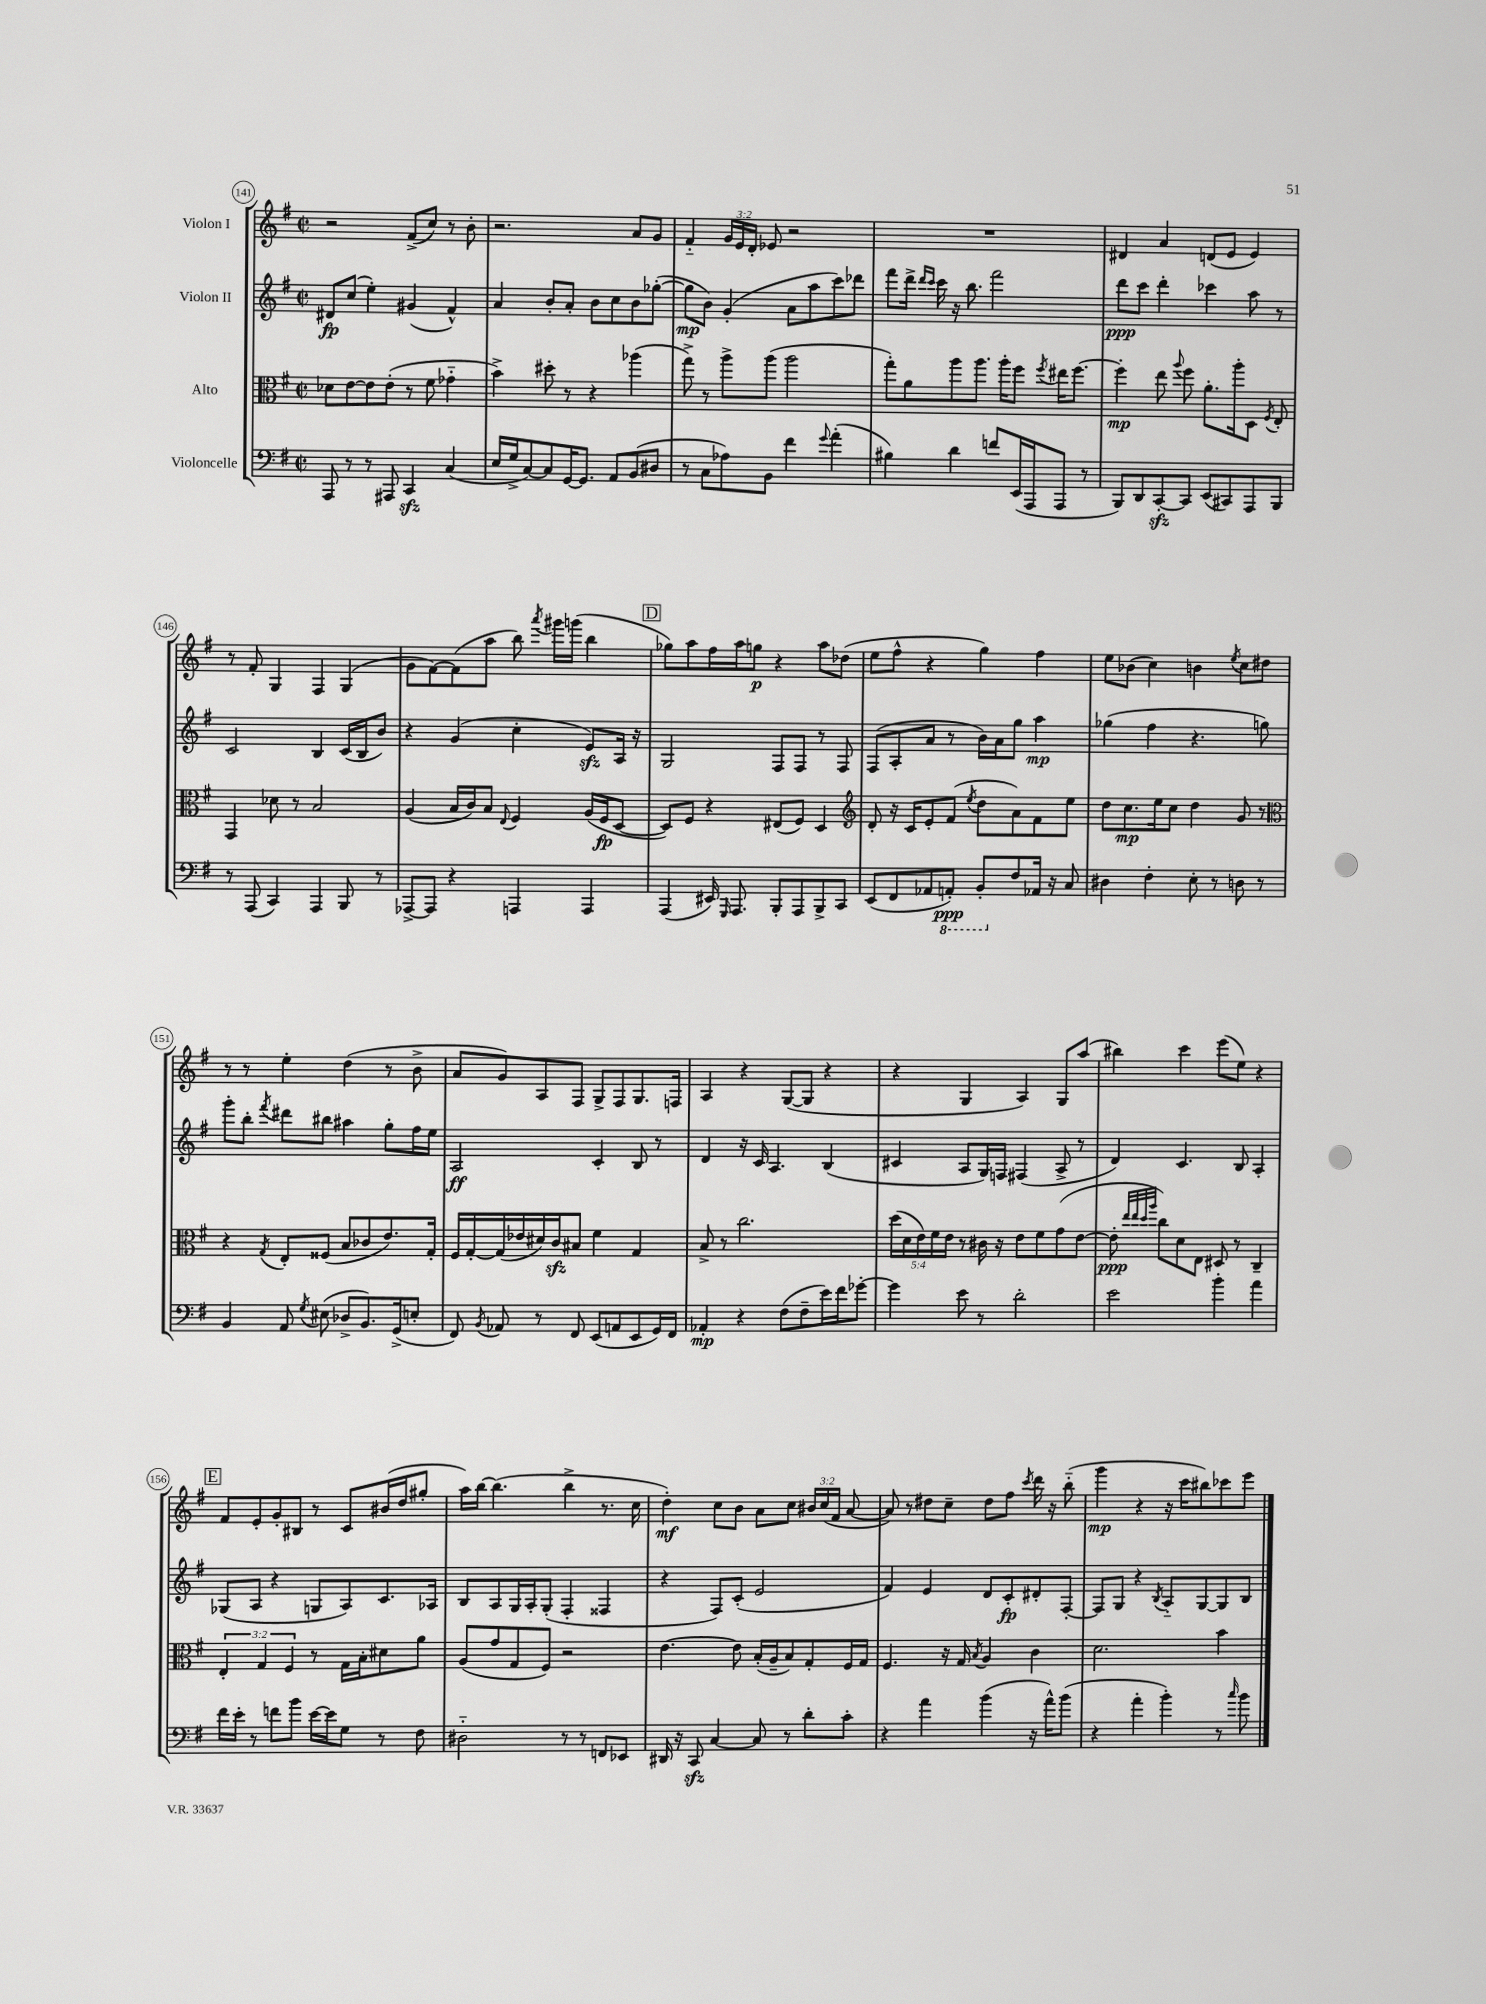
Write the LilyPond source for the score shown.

<<
\new StaffGroup <<
\new Staff = "s0" \with { instrumentName = "Violon I" } {
    \clef treble \key g \major \defaultTimeSignature \time 2/2 \override Staff.TupletNumber.text = #tuplet-number::calc-fraction-text
    \autoBeamOff r2 fis'8[->( c''8]) r8 b'8-. |
    r2. a'8[ g'8] |
    fis'4-_ \tuplet 3/2 { g'16[ e'16 d'16]-. } ees'8 r2 |
    R1 |
    dis'4 a'4 d'8[( e'8] e'4) |
    r8 fis'8-. g4 fis4 g4( |
    g'8[ fis'8~) fis'8( a''8] b''8) \acciaccatura { a'''8 } gis'''16[ g'''16]( b''4 |
    \mark \markup { \box "D" } ges''8[) a''8 fis''16 a''16 g''8]\p r4 a''8[ des''8]( |
    e''8[ fis''8]-^ r4 g''4) fis''4 |
    e''8[ bes'8]( c''4) b'4 \acciaccatura { e''8 } c''8[ dis''8] |
    r8 r8 e''4-. d''4( r8 b'8-> |
    a'8[ g'8) a8 fis8] g8[-> fis8 g8. f16] |
    a4 r4 g8[~( g8] r4 |
    r4 g4 a4) g8[ a''8]( |
    bis''4) c'''4 e'''8[( e''8]) r4 |
    \mark \markup { \box "E" } fis'8[ e'8-. g'8-. bis8] r8 c'8[ bis'16( d''16 gis''8]-. |
    a''16[) b''16]~ b''4.( b''4-> r8. c''16 |
    d''4-.\mf) c''8[ b'8] a'8[ c''8] \tuplet 3/2 { bis'16[ c''16( fis'16] } a'8~ |
    a'8) r8 dis''8[ c''8]-- dis''8[ fis''8] \acciaccatura { c'''8 } d'''16 r16 b''8-_( |
    g'''4\mp r4 r16 c'''16[ bis''8) ces'''8 e'''8] \bar "|." |
}
\new Staff = "s1" \with { instrumentName = "Violon II" } {
    \clef treble \key g \major \defaultTimeSignature \time 2/2
    \autoBeamOff dis'8[\fp c''8]( e''4-.) gis'4( fis'4-^) |
    a'4 b'8[-. a'8]-. b'8[ c''8 b'8 ges''8]~-.( |
    ges''8[\mp b'8]) g'4-.( a'8[ a''8 c'''8) des'''8] |
    fis'''8[ d'''16]-> \grace { d'''16[ c'''16] } c'''16 r16 b''8. fis'''2 |
    d'''8[\ppp c'''8] d'''4-. ces'''4 a''8 r8 |
    c'2 b4 c'16[( b16 b'8]) |
    r4 g'4( c''4-. e'8[\sfz) a16] r16 |
    \mark \markup { \box "D" } g2 fis8[ fis8] r8 fis8 |
    fis8[( a8-. a'8] r8 b'16[) a'16 g''8] a''4\mp |
    ges''4( fis''4 r4. g''8) |
    g'''8[-. b''8]-. \acciaccatura { fis'''8 } dis'''8[ bis''8] ais''4 g''8[-. fis''16 e''16] |
    a2\ff c'4-. b8 r8 |
    d'4 r16 c'16 a4. b4( |
    cis'4 a8[ g16) f16] fis4( a8-> r8 |
    d'4) c'4. b8 a4-. |
    \mark \markup { \box "E" } ges8[( a8] r4 g8[ a8) c'8. aes16] |
    b8[ a8 g16 a16-. g8]-.( fis4-. fisis4 |
    r4 fis8[) c'8]-.( e'2 |
    fis'4) e'4 d'8[ c'8-.\fp dis'8-. fis8]~-. |
    fis8[ g8] r4 \acciaccatura { b8 } a8[-_ g8~ g8 b8] \bar "|." |
}
\new Staff = "s2" \with { instrumentName = "Alto" } {
    \clef alto \key g \major \defaultTimeSignature \time 2/2 \override Staff.TupletNumber.text = #tuplet-number::calc-fraction-text
    \autoBeamOff des'8[ e'8~ e'8 e'8]-.( r8 fis'8 ges'4-_ |
    b'4->) dis''8-. r8 r4 aes''4( |
    g''8->) r8 a''8[-> a''8]( a''2 |
    g''8[-.) a'8 a''8 a''8.] a''16[-. fis''8] \acciaccatura { fis''8 } eis''16[ fis''8.]~ |
    fis''4-.\mp e''8 \appoggiatura { a''8 } fis''8 a'8.[-. a''16-. d8] \acciaccatura { fis8 } e8-. |
    g,4 des'8 r8 b2 |
    a4( b16[ c'16) b8] \appoggiatura { e8 } fis4 a16[( fis16\fp d8]~ |
    \mark \markup { \box "D" } d8[) fis8] r4 eis8[( fis8]) d4 |
    \clef treble d'8-. r16 c'16[ e'8-. fis'8]( \acciaccatura { e''8 } d''8[ a'8) fis'8 e''8] |
    d''8[ c''8.\mp e''16 c''8] d''4 g'8 r8 |
    \clef alto r4 \acciaccatura { g8 } e8[-. fisis8]( b8[ ces'8 e'8.) g16]-. |
    fis16[ g16~-. g16( ees'16 dis'16) c'16\sfz bis8] fis'4 g4 |
    b8-> r8 c''2. |
    \tuplet 5/4 { d''16[( d'16 e'16) fis'16 e'16] } r8 cis'16 r16 e'8[ fis'8 g'8( e'8]~ |
    e'8-.\ppp \grace { e''32[ e''32 d''32 a''32] } c''8[) d'8 e8] dis8 r8 c4-- |
    \mark \markup { \box "E" } \tuplet 3/2 { e4-. g4 fis4 } r8 g16[ b16-. dis'8 a'8] |
    a8[( g'8 g8 fis8]) r2 |
    e'4.~ e'8 b16[-.( a16-- b8) g8-. fis16 g16] |
    fis4. r16 g16 \acciaccatura { b8 } a4 c'4 |
    d'2. b'4 \bar "|." |
}
\new Staff = "s3" \with { instrumentName = "Violoncelle" } {
    \clef bass \key g \major \defaultTimeSignature \time 2/2
    \autoBeamOff a,,8 r8 r8 ais,,8 c,4\sfz c4( |
    e16[ g16-> c8~) c8 g,16~ g,8.] a,8[ b,8( dis8] |
    r8 c8[ aes8) b,8] fis'4 \appoggiatura { g'8 } a'4-.( |
    bis4) d'4 f'8[ e,16( a,,16 a,,8] r8 |
    b,,8[) d,8 c,8~-.\sfz c,8] e,8[( cis,8) a,,8 b,,8] |
    r8 a,,8( c,4) a,,4 b,,8 r8 |
    aes,,8[~-> aes,,8] r4 a,,4 a,,4 |
    \mark \markup { \box "D" } a,,4( eis,16) \grace { g,,16 } a,,8. b,,8[-. a,,8 b,,8-> c,8] |
    e,8[( fis,8 aes,8 \ottava #-1 a,,!8]-.\ppp) b,,8[-. \ottava #0 fis8 aes,!16] r16 c8 |
    dis4 fis4-. e8-. r8 d8 r8 |
    b,4 a,8 \acciaccatura { g8 } eis8( des8[-> b,8.) g,16->( e8]-. |
    fis,8) \acciaccatura { b,8 } aes,8 r8 fis,8 e,8[( a,8 e,8 g,16) fis,16] |
    aes,4-.\mp r4 fis8[( fis8-- e'16) fis'16 ges'8]~-. |
    ges'4 e'8 r8 d'2-. |
    e'2 b'4-. a'4 |
    \mark \markup { \box "E" } fis'16[ e'16]-. r8 f'8[ b'8] e'16[~ e'16 g8] r8 fis8 |
    dis2-_ r8 r8 f,8[ ees,8] |
    dis,16 r16 c,8\sfz c4~ c8 r8 d'8[-. c'8]-. |
    r4 a'4 b'4( r16 a'16[-^) b'8]( |
    r4 a'4-. b'4-.) r8 \grace { c''16 } b'8 \bar "|." |
}
>>
>>
\layout { \context { \Score currentBarNumber = #141 \override BarNumber.stencil = #(make-stencil-circler 0.1 0.3 ly:text-interface::print) } }
